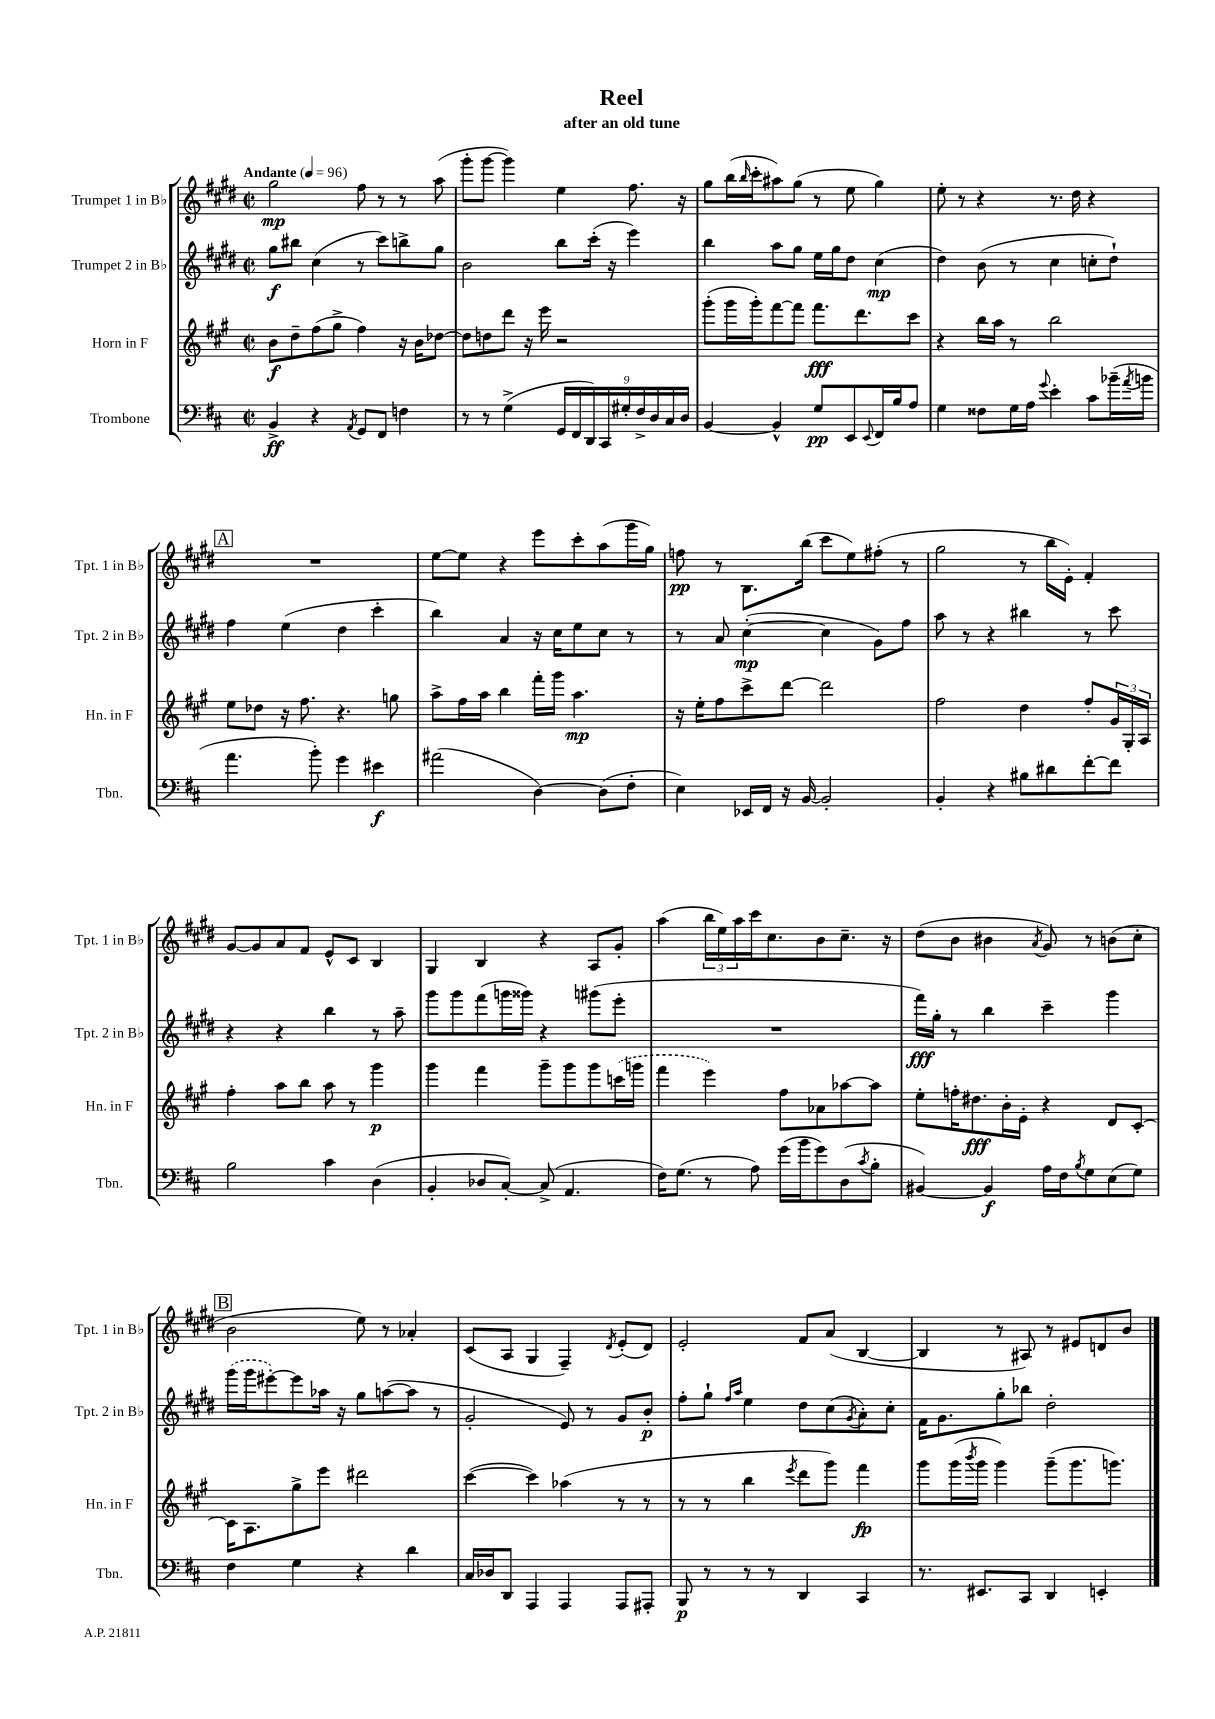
\header { title = "Reel" subtitle = "after an old tune" }
<<
\new StaffGroup <<
\new Staff = "s0" \with { instrumentName = "Trumpet 1 in Bb" shortInstrumentName = "Tpt. 1 in Bb" } {
    \clef treble \key e \major \defaultTimeSignature \time 2/2 \tempo "Andante" 4 = 96
    gis''2\mp fis''8 r8 r8 a''8( |
    gis'''8-. gis'''8~ gis'''4) e''4 fis''8. r16 |
    gis''8 b''16( \grace { b''16 } cis'''16-. ais''8) gis''8( r8 e''8 gis''4) |
    e''8-. r8 r4 r8. dis''16 r4 |
    \mark \markup { \box "A" } R1 |
    e''8~ e''8 r4 e'''8 cis'''8-. a''8( gis'''16 gis''16) |
    f''8\pp r8 b8. b''16( cis'''8 e''8) fis''8-.( r8 |
    gis''2 r8 b''16 e'16-.) fis'4-. |
    gis'8~ gis'8 a'8 fis'8 e'8-^ cis'8 b4 |
    gis4 b4 r4 a8 gis'8-. |
    a''4( \tuplet 3/2 { b''16 e''16) a''16 } cis'''16 cis''8. b'8 cis''8.-- r16 |
    dis''8( b'8 bis'4 \acciaccatura { a'8 } gis'8) r8 b'8( cis''8-. |
    \mark \markup { \box "B" } b'2 e''8) r8 aes'4-. |
    cis'8( a8 gis4 fis4--) \acciaccatura { dis'8 } e'8-.( dis'8) |
    e'2-. fis'8 a'8( b4~ |
    b4 r8 ais8) r8 eis'8 d'8 b'8 \bar "|." |
}
\new Staff = "s1" \with { instrumentName = "Trumpet 2 in Bb" shortInstrumentName = "Tpt. 2 in Bb" } {
    \clef treble \key e \major \defaultTimeSignature \time 2/2
    gis''8\f bis''8 cis''4( r8 cis'''8) b''8-> gis''8 |
    b'2 b''8 cis'''16-.( r16 e'''4) |
    b''4 a''8 gis''8 e''16 gis''16 dis''8 cis''4\mp( |
    dis''4) b'8( r8 cis''4 c''8-. dis''8-!) |
    \mark \markup { \box "A" } fis''4 e''4( dis''4 cis'''4-. |
    b''4) a'4 r16 cis''16 e''8 cis''8 r8 |
    r8 a'8 cis''4~-.\mp( cis''4 gis'8) fis''8 |
    a''8 r8 r4 bis''4 r8 cis'''8 |
    r4 r4 b''4 r8 a''8-- |
    gis'''8 gis'''8 fis'''8( g'''16 gisis'''16) r4 gis'''8( e'''8-. |
    R1 |
    fis'''16\fff) gis''16-. r8 b''4 cis'''4-- gis'''4 |
    \mark \markup { \box "B" } \once \slurDashed gis'''16( gis'''16 eis'''8~-.) eis'''8 aes''16 r16 gis''8 a''8~( a''8 r8 |
    gis'2-. e'8) r8 gis'8 b'8-.\p |
    fis''8-. gis''8-! \grace { fis''16 a''16 } e''4 dis''8 cis''8( \acciaccatura { gis'8 } a'8-.) cis''8-. |
    fis'16 gis'8. gis''8-. bes''8 dis''2-. \bar "|." |
}
\new Staff = "s2" \with { instrumentName = "Horn in F" shortInstrumentName = "Hn. in F" } {
    \clef treble \key a \major \defaultTimeSignature \time 2/2
    b'8\f d''8-- fis''8( gis''8-> fis''4) r16 b'16 des''8~ |
    des''8 d''8 d'''8 r16 e'''16 r2 |
    gis'''8-.( gis'''16 gis'''16-.) fis'''8~ fis'''8 fis'''8.\fff d'''8. cis'''8 |
    r4 b''16 a''16 r8 b''2 |
    \mark \markup { \box "A" } e''8 des''8 r16 fis''8. r4. g''8 |
    a''8-> fis''16 a''16 b''4 fis'''16-. gis'''16 a''4.\mp |
    r16 e''16-. fis''8 cis'''8-> d'''8~ d'''2 |
    fis''2 d''4 fis''8-. \tuplet 3/2 { gis'16 gis16-. a16 } |
    fis''4-. a''8 b''8 a''8 r8 gis'''4\p |
    gis'''4 fis'''4 gis'''8-- gis'''8 gis'''8 \once \slurDashed c'''16( g'''16 |
    fis'''4 e'''4) fis''8 aes'8 aes''8~ aes''8 |
    e''8-. f''16-. dis''8.\fff b'16-. e'16-. r4 d'8 cis'8~-. |
    \mark \markup { \box "B" } cis'16 a8. gis''8-> e'''8 dis'''2 |
    cis'''4~( cis'''4) aes''4( r8 r8 |
    r8 r8 b''4 \acciaccatura { e'''8 } d'''8 gis'''8) fis'''4\fp |
    gis'''8 gis'''16( \acciaccatura { b'''8 } gis'''16 gis'''4) gis'''8--( gis'''8. g'''8.) \bar "|." |
}
\new Staff = "s3" \with { instrumentName = "Trombone" shortInstrumentName = "Tbn." } {
    \clef bass \key d \major \defaultTimeSignature \time 2/2
    b,4->\ff r4 \acciaccatura { a,8 } g,8 fis,8 f4 |
    r8 r8 g4->( \tuplet 9/8 { g,16 fis,16 d,16) cis,16 gis16-. fis16-> d16 cis16 d16 } |
    b,4~ b,4-^ g8\pp e,8 \appoggiatura { e,8 } fis,16 b16 a8 |
    g4 fisis8 g16 a16 \appoggiatura { g'8 } e'4-. cis'8 bes'16--( \acciaccatura { a'8 } b'16 |
    \mark \markup { \box "A" } a'4. b'8-.) g'4 eis'4\f |
    ais'2( d4~) d8( fis8-. |
    e4) ees,16 fis,16 r16 b,16~ b,2-. |
    b,4-. r4 bis8 dis'8 fis'8~-. fis'8 |
    b2 cis'4 d4( |
    b,4-. des8 cis8~-.) cis8->( a,4. |
    fis16) g8.( r8 a8) g'16( b'16 g'8) d8( \acciaccatura { cis'8 } b8-. |
    bis,4~) bis,4\f a16 fis16 \acciaccatura { b8 } g8 e8( g8) |
    \mark \markup { \box "B" } fis4 g4 r4 d'4 |
    cis16 des16 d,8 a,,4 a,,4 a,,8 ais,,8-. |
    b,,8\p r8 r8 r8 d,4 cis,4 |
    r8. eis,8. cis,8 d,4 e,4-. \bar "|." |
}
>>
>>
\layout { \context { \Score \remove "Bar_number_engraver" } }
